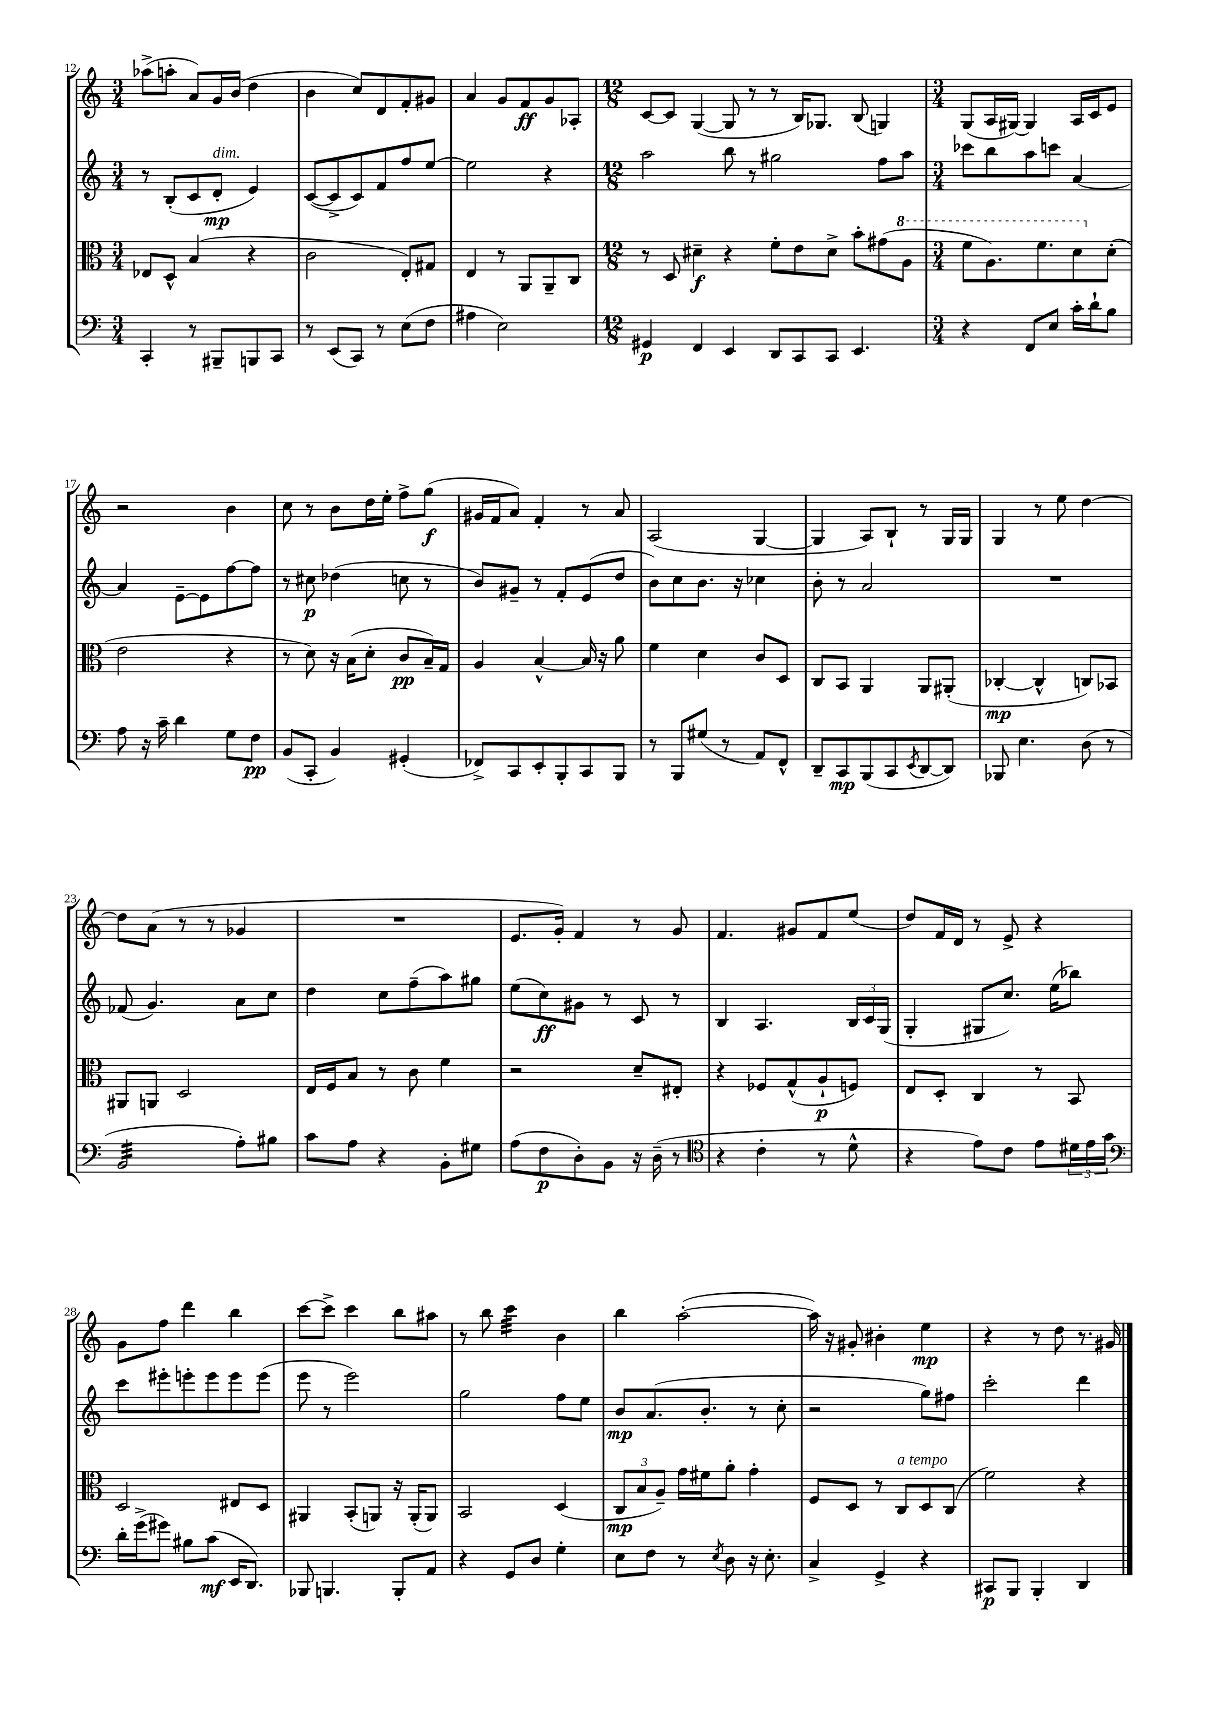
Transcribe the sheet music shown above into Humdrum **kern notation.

**kern	**kern	**kern	**kern
*staff4	*staff3	*staff2	*staff1
*clefF4	*clefC3	*clefG2	*clefG2
*k[]	*k[]	*k[]	*k[]
*M3/4	*M3/4	*M3/4	*M3/4
4CC'/	8E-/L	8r	(8aa-^\L
.	8D^^/J	(8B'/L	8aa'\J
8r	(4B/	8c/	8a/L)
8BBB#~/L	.	8d'/J	16g/L
.	.	.	(16b/JJ
8BBB/	4r	4e/)	4dd\
8CC/J	.	.	.
=	=	=	=
8r	2c\	([8c/L	4b\
(8EE/L	.	8c^/]	.
8CC/J)	.	8c/)	8cc/L)
8r	.	8f/	8d/
(8E\L	8E'/L)	8ff/	8f'/
8F\J	8G#/J	[8ee/J	8g#/J
=	=	=	=
4A#\	4E/	2ee\]	4a/
2E\)	8r	.	8g/L
.	8AA/L	.	8f/
.	8AA~/	4r	8g/
.	8C/J	.	8A-'/J
=	=	=	=
*M12/8	*M12/8	*M12/8	*M12/8
4GG#/	8r	2aa\	[8c/L
.	8D/	.	8c/]J
4FF/	4d#~\	.	([4G/
4EE/	4r	8bb\	8G/]
.	.	8r	8r
8DD/L	8f'\L	2gg#\	8r
8CC/	8e\	.	16B/LK)
.	.	.	8.G-/J
8CC/J	8d#^\J	.	.
4.EE/	8b'\L	.	(8B/
.	(8g#\	8ff\L	4G/)
.	8a\J	8aa\J	.
=	=	=	=
*M3/4	*M3/4	*M3/4	*M3/4
4r	8ff\L	8ccc-\L	(8G/L
.	8.a\)	8bb\	16A/L
.	.	.	[16G#/JJ)
8FF/L	.	8aa\	4G#/]
.	8.ff\	.	.
8E/J	.	8ccc\J	.
16c'\LL	8dd\	[4a/	16A/LL
16d`\J	.	.	16c/J
8B\J	(8d'\J	.	8e/J
=	=	=	=
8A\	2e\	4a/]	2r
16r	.	.	.
16c~\	.	.	.
4d\	.	[8e~\L	.
.	.	8e\]	.
8G\L	4r	[8ff\	4b\
8F\J	.	8ff\]J	.
=	=	=	=
(8BB/L	8r	8r	8cc\
8CC'/J	8d\)	8cc#\	8r
4BB/)	16r	(4dd-\	8b\L
.	(16B\LK	.	.
.	8d'\J	.	16dd\L
.	.	.	16ee'\JJ
(4GG#'/	8c/L	8cc\	8ff^\L
.	16B~/L)	8r	(8gg\J
.	16G/JJ	.	.
=	=	=	=
8FF-^/L)	4A/	8b/L)	16g#/LL
.	.	.	16f/J
8CC/	.	8g#~/J	8a/J)
8EE'/	[4B^^/	8r	4f'/
8BBB'/	.	8f'/L	.
8CC/	16B/]	(8e/	8r
.	16r	.	.
8BBB/J	8a\	8dd/J	8a/
=	=	=	=
8r	4f\	8b\L)	(2A/
8BBB/L	.	8cc\	.
(8G#/J	4d\	8.b\J	.
8r	.	.	.
.	.	16r	.
8AA/L)	8c/L	4cc-\	[4G/
8FF^^/J	8D/J	.	.
=	=	=	=
8DD~/L	8C/L	8b'\	4G/]
8CC/	8BB/J	8r	.
(8BBB/	4AA/	2a/	8A/L)
8CC/	.	.	8B`/J
8qEE/	.	.	.
[8DD/	8AA/L	.	8r
8DD/]J)	(8AA#'/J	.	16G/LL
.	.	.	16G/JJ
=	=	=	=
8BBB-/	[4C-'/	2.r	4G/
4.E\	.	.	.
.	4C-^^/]	.	8r
.	.	.	8ee\
(8D\	8C/L)	.	[4dd\
8r	8BB-/J	.	.
=	=	=	=
2BB/	8AA#/L	(8f-/	8dd\]L
.	8AA/J	4.g/)	(8a\J
.	2D/	.	8r
.	.	.	8r
8A'\L)	.	8a\L	4g-/
8B#\J	.	8cc\J	.
=	=	=	=
8c\L	16E/LL	4dd\	2.r
.	16F/J	.	.
8A\J	8B/J	.	.
4r	8r	8cc\L	.
.	8c\	(8ff~\	.
8BB'\L	4f\	8aa\)	.
8G#\J	.	8gg#\J	.
=	=	=	=
(8A\L	2r	(8ee\L	8.e/L
8F\	.	8cc\)	.
.	.	.	16g'/Jk)
8D'\)	.	8g#\J	4f/
8BB\J	.	8r	.
16r	8d~/L	8c/	8r
(16D~\	.	.	.
8r	8E#'/J	8r	8g/
=	=	=	=
*clefC4	*	*	*
4r	4r	4B/	4.f/
4c'\	8F-/L	4.A/	.
.	(8G^^/	.	8g#/L
8r	8A`/	.	8f/
8d^^\	8F/J)	24B/LL	(8ee/J
.	.	24c/	.
.	.	(24G/JJ	.
=	=	=	=
4r	8E/L	4G'/	8dd/L)
.	8D'/J	.	16f/L
.	.	.	16d/JJ
8e\L)	4C/	8G#/L	8r
8c\J	.	8.cc/J)	8e^/
8e\L	8r	.	4r
.	.	(16ee\LK	.
24d#\L	8BB/	8bb-\J)	.
24e\	.	.	.
24g\JJ	.	.	.
=	=	=	=
*clefF4	*	*	*
16d'\LL	2D/	8ccc\L	8g\L
(16g^\J	.	.	.
8g#\J)	.	8eee#'\	8ff\J
8B#\L	.	8eee'\	4ddd\
(8c\J	.	8eee\	.
16EE/LK	8E#/L	8eee\	4bb\
8.DD/J)	.	.	.
.	8D/J	(8eee\J	.
=	=	=	=
8BBB-/	4AA#/	8eee\	[8ccc\L
4.BBB/	.	8r	8ccc^\]J
.	(8BB'/L	2eee\)	4ccc\
.	8AA/J)	.	.
8BBB'/L	16r	.	8bb\L
.	(16AA'/LK	.	.
8AA/J	8AA/J)	.	8aa#\J
=	=	=	=
4r	2BB/	2gg\	8r
.	.	.	8bb\
8GG/L	.	.	4ccc\
8D/J	.	.	.
4G'\	(4D/	8ff\L	4b\
.	.	8ee\J	.
=	=	=	=
8E\L	12C/L	8b/L	4bb\
.	12B/	.	.
8F\J	.	(8.a/	.
.	12A~/J)	.	.
8r	16g\LL	.	([2aa'\
.	16f#\J	8.b'/J	.
8qE/	.	.	.
8D\	8a'\J	.	.
16r	4g'\	8r	.
8.E'\	.	.	.
.	.	8cc'\	.
=	=	=	=
4C^/	8F/L	2r	16aa\])
.	.	.	16r
.	8D/J	.	8g#'/
4GG^/	8r	.	4b#'\
.	8C/L	.	.
4r	8D/	8gg\L)	4ee\
.	(8C/J	8ff#\J	.
=	=	=	=
8CC#/L	2f\)	2ccc'\	4r
8BBB/J	.	.	.
4BBB'/	.	.	8r
.	.	.	8dd\
4DD/	4r	4ddd\	8.r
.	.	.	16g#/
==	==	==	==
*-	*-	*-	*-
